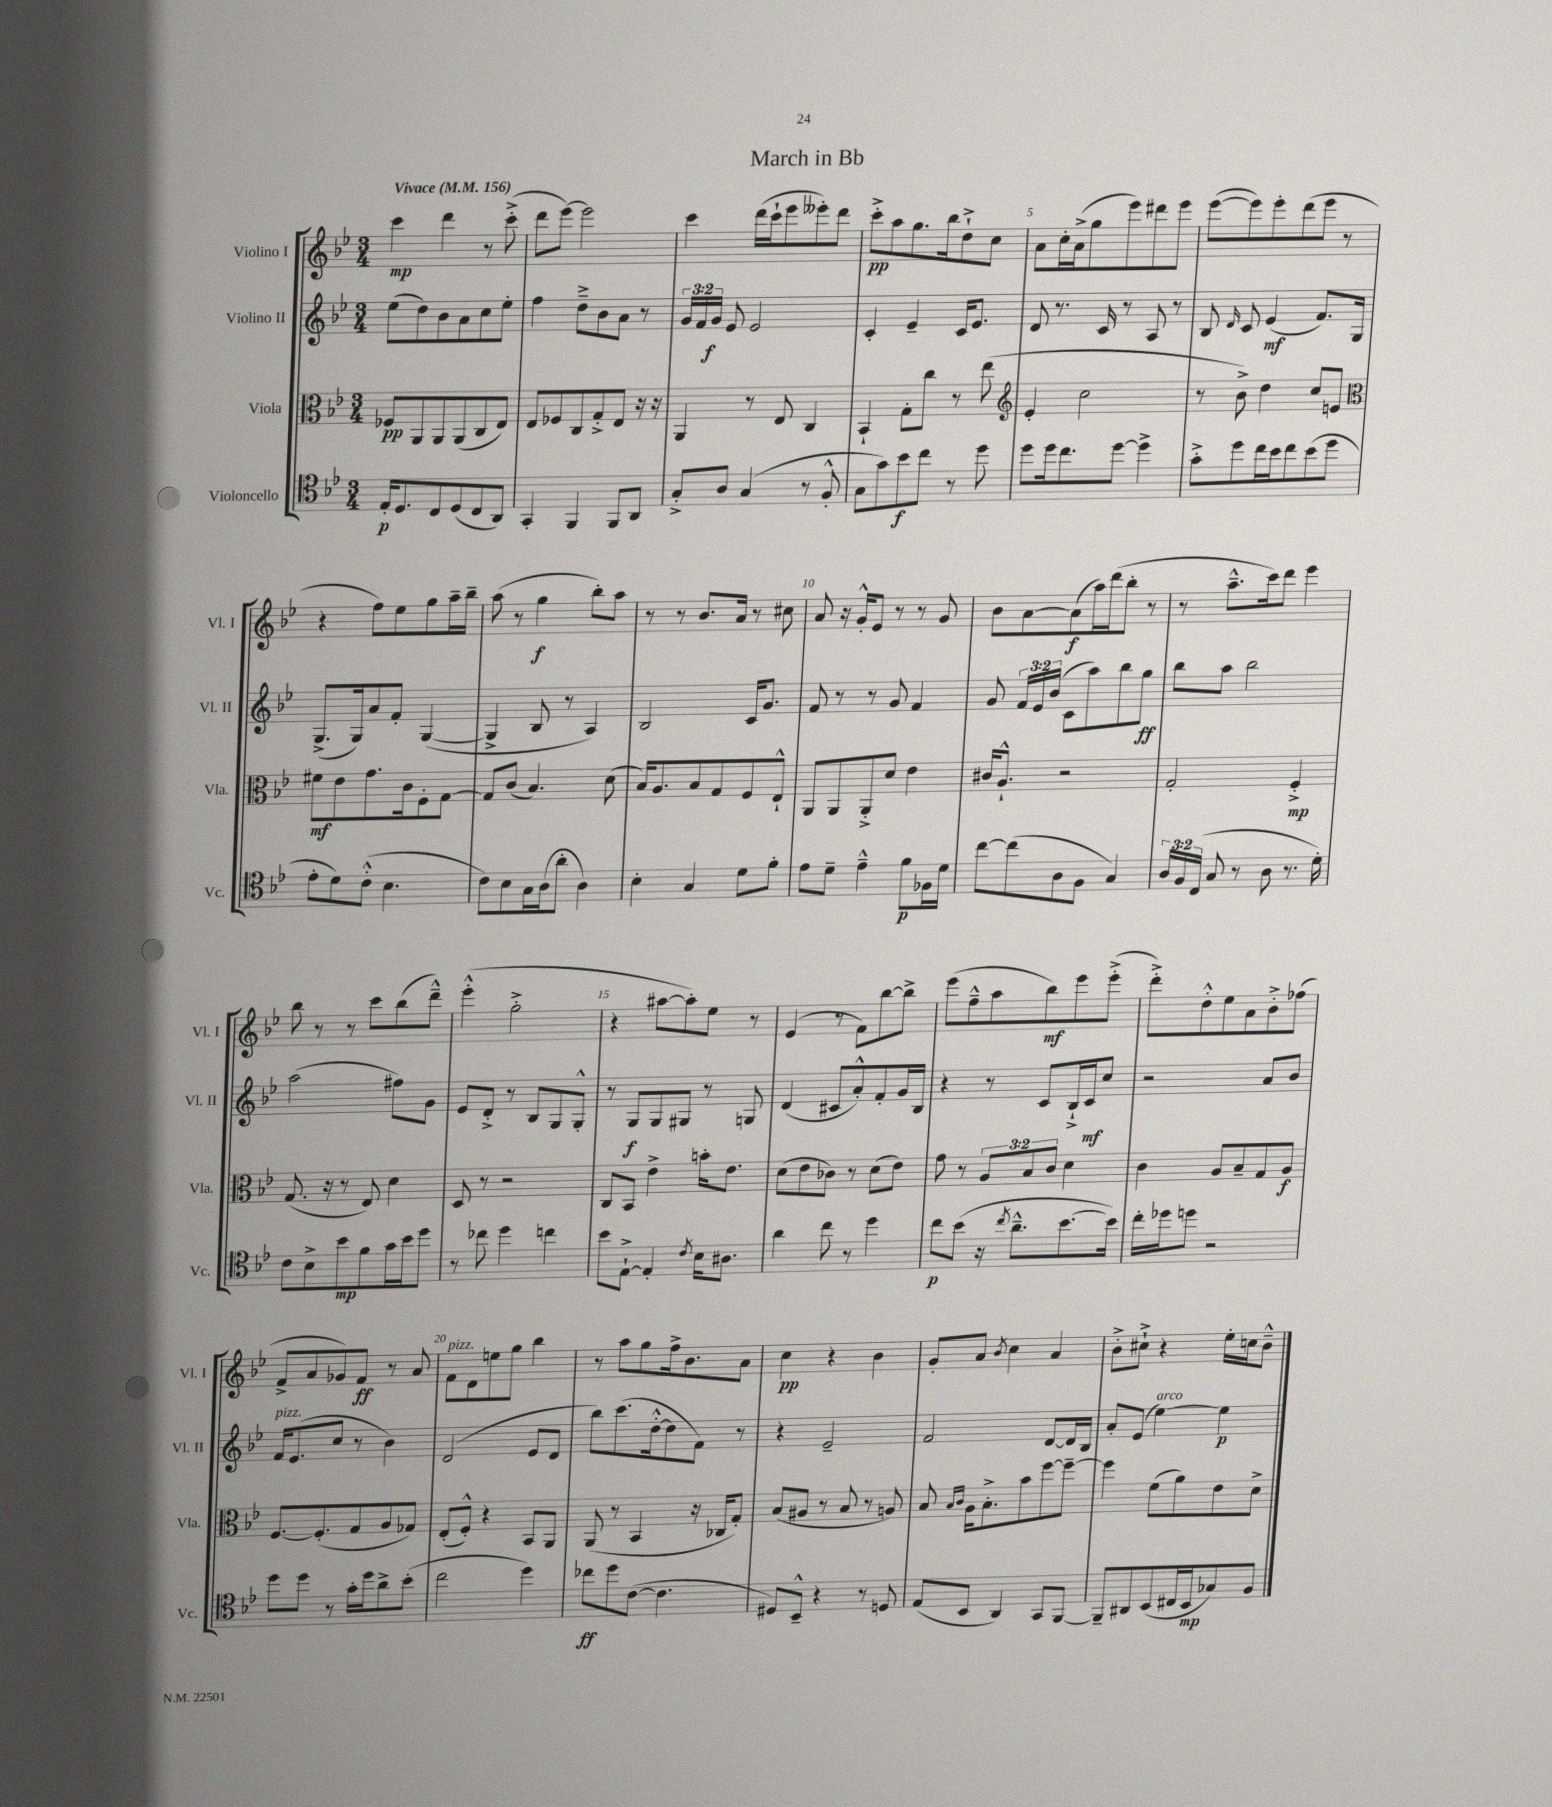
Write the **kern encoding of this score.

**kern	**kern	**kern	**kern
*staff4	*staff3	*staff2	*staff1
*clefC4	*clefC3	*clefG2	*clefG2
*k[b-e-]	*k[b-e-]	*k[b-e-]	*k[b-e-]
*M3/4	*M3/4	*M3/4	*M3/4
*MM156	*MM156	*MM156	*MM156
16E-'	8F-	(8ee-	4ccc
8.D	.	.	.
.	8AA	8dd)	.
8C	8AA	8b-	4ddd
(8D	(8AA	8a	.
8C	8C	8cc	8r
8AA)	8E-)	8ee-'	(8ccc'^
=	=	=	=
4GG'	8E-	4ff	8ddd
.	8F-	.	[8eee-)
4FF	8C	8dd~^	2eee-]
.	8G'^	8b-	.
8FF	8E-	8a	.
8AA	16r	8r	.
.	16r	.	.
=	=	=	=
8G'^	4AA	24g	4ccc
.	.	24f	.
.	.	24g	.
8A	.	8e-	.
(4G	8r	2e-	(16ddd
.	.	.	16ccc`
.	8E-	.	8eee-
8r	4C	.	8eee--')
8F'^^	.	.	8ddd
=	=	=	=
8G	4BB-`	4c'	8ccc'^
8g)	.	.	8aa
8b-	8G'	4e-~	8.gg
8cc	8cc	.	.
.	.	.	16bb-
8r	8r	16c	8dd`^
.	.	8.e-	.
8dd	(8ee-	.	8cc
=	=	=	=
*	*clefG2	*	*
8dd	4e-'	8d	8a
16dd	.	8.r	16cc'
8.cc	.	.	(16a^
.	2cc	.	8gg
.	.	16c	.
[8dd	.	8r	8eee-)
4dd^]	.	8A	8ddd#
.	.	8r	8eee-
=	=	=	=
8g'^	8r	8B-	([8eee-
.	.	16qqd	.
8dd	8b-^)	8c	8eee-])
16cc	4dd	(4e-	8eee-'
16b-	.	.	.
8cc	.	.	(8ddd
(8b-	8cc	8.f)	8eee-
8dd	8e	.	8r
.	.	16G	.
=	=	=	=
*	*clefC3	*	*
8e-'	8f#	(8.G^	4r
8d)	8e-	.	.
.	.	16G)	.
(8c'^^	8.g	8a	8ff)
4.B-	.	8f'	8ee-
.	16c	.	.
.	8F'	([4G	8gg
.	[8G	.	16aa~
.	.	.	16bb-~
=	=	=	=
8c)	8G]	4G^]	(8aa
8B-	(8c	.	8r
16G	4.B-)	8B-	4gg
(16A	.	.	.
8a'	.	8r	.
4A)	.	4A)	8bb-')
.	(8d	.	8aa
=	=	=	=
4B-'	16B-)	2B-	8r
.	8.A	.	.
.	.	.	8r
4G	8B-	.	8.b-
.	8G	.	.
.	.	.	16a
8d	8F	16c	8r
.	.	8.g	.
8f'	8E-`^^	.	8cc#
=	=	=	=
8e-	8AA	8f	8a
8d~	8AA	8r	16r
.	.	.	16g'^^
4e-~^^	8AA'^	8r	8e-
.	8d	8g	8r
8f	4e-	4f	8r
16F-	.	.	8g
16d	.	.	.
=	=	=	=
[8cc	16c#	8g	8b-
.	8.A`^^	.	.
(8cc]	.	24f	[8a
.	.	24e-	.
.	.	(24b-	.
8A	2r	8c	(8a]
8F	.	8aa)	16aa)
.	.	.	(16ddd
4G)	.	8bb-	8bb-'
.	.	8gg	8r
=	=	=	=
24A	2G'	8bb-	8r
24F	.	.	.
(24C	.	.	.
8G	.	8aa	8.aa~^^
8r	.	2bb-	.
.	.	.	16ccc)
8A	.	.	8ddd
8.r	4F'^	.	4eee-
16d')	.	.	.
=	=	=	=
8c	(8.G	(2aa	8bb-
8B-^	.	.	8r
.	16r	.	.
8b-	8r	.	8r
8f	8E-)	.	8ccc
16g	4d	8ff#)	(8bb-
16b-	.	.	.
8dd	.	8g	8ddd~^^)
=	=	=	=
8r	8D	8e-	(4eee-'^^
8cc-	8r	8d'^	.
4dd	2r	8r	2gg'^
.	.	8B-	.
4cc	.	8G	.
.	.	8G'^^	.
=	=	=	=
8b-	8C	8r	4r
[8E-`^	8BB-	8G	.
4E-']	4e-^	8G	[8aa#
.	.	8G#	8aa#'])
8qc	.	.	.
16B-	16b'	8r	8ee-
8.A#	8.e-	.	.
.	.	8G	8r
=	=	=	=
4a	(8d	(4d	(4e-
.	8e-	.	.
8cc	8c-)	8c#	8r
8r	8r	8a'^^)	8f)
4dd	(8d	8f'	[8bb-
.	8e-)	16g	8bb-^]
.	.	16B-	.
=	=	=	=
8cc	8g	4r	(8eee-
(8b-	8r	.	8ff~^^
16r	12A	8r	8aa
8qcc	.	.	.
8.a~^^	.	.	.
.	12B-	.	.
.	.	8c	8bb-)
.	12c	.	.
[8.b-	4d	16B-`^	8eee-
.	.	16c	.
.	.	8cc	(8eee-'^
16b-])	.	.	.
=	=	=	=
16cc'	4c	2r	8ddd'^)
16dd-	.	.	.
8dd	.	.	8dd'^^
2r	8A	.	8ee-
.	8B-~	.	8a
.	8G	8a	8b-'^
.	8A	8b-	(8ff-
=	=	=	=
8dd	[8.F	16f	8f^
.	.	(8.e-	.
8dd	.	.	8a
.	(8.F']	.	.
8r	.	8cc	8g-)
16g'	8G	8r	8f
16dd	.	.	.
8a^	8A	4b-)	8r
(8b-'	8G-)	.	8a
=	=	=	=
2cc	(8E-'	(2d	8f
.	8F'^^)	.	8d
.	4r	.	8ee
.	.	.	8gg
4dd)	8BB-	8e-	4bb-
.	8AA	8d	.
=	=	=	=
8cc-	(8AA	8bb-)	8r
8dd	8r	(8.ccc	8aa
([8c	4BB-	.	8gg
.	.	[16dd'^^	.
4.c]	.	8dd]	16ff^
.	.	.	8.b-
.	16r	8f)	.
.	16C-	.	.
.	8G')	8r	8a
=	=	=	=
8D#)	(8B-	4r	4cc
8BB-~^^	8A#	.	.
4r	8r	2e-~	4r
.	8B-	.	.
8r	8r	.	4b-
8D	8A)	.	.
=	=	=	=
(8E-	8B-	2f	8g'
.	16qqB-	.	.
.	16qqc	.	.
8BB-	16A	.	8a
.	8.B-'^	.	.
.	.	.	8qb-
4AA)	.	.	4cc
.	8b-	.	.
8GG	[8ff	[8d	4a
[8FF	8ff~_	16d]	.
.	.	16B-	.
=	=	=	=
8FF~]	4ff]	8a'	8b-'^
8AA#	.	(8e-	8cc#`^
(8BB-	(8f	[4ee-)	4r
16C#	8a)	.	.
16BB-	.	.	.
8G-)	8e-	4ee-]	16ee-'
.	.	.	16cc
8F	8d^	.	8b-~^^
==	==	==	==
*-	*-	*-	*-
